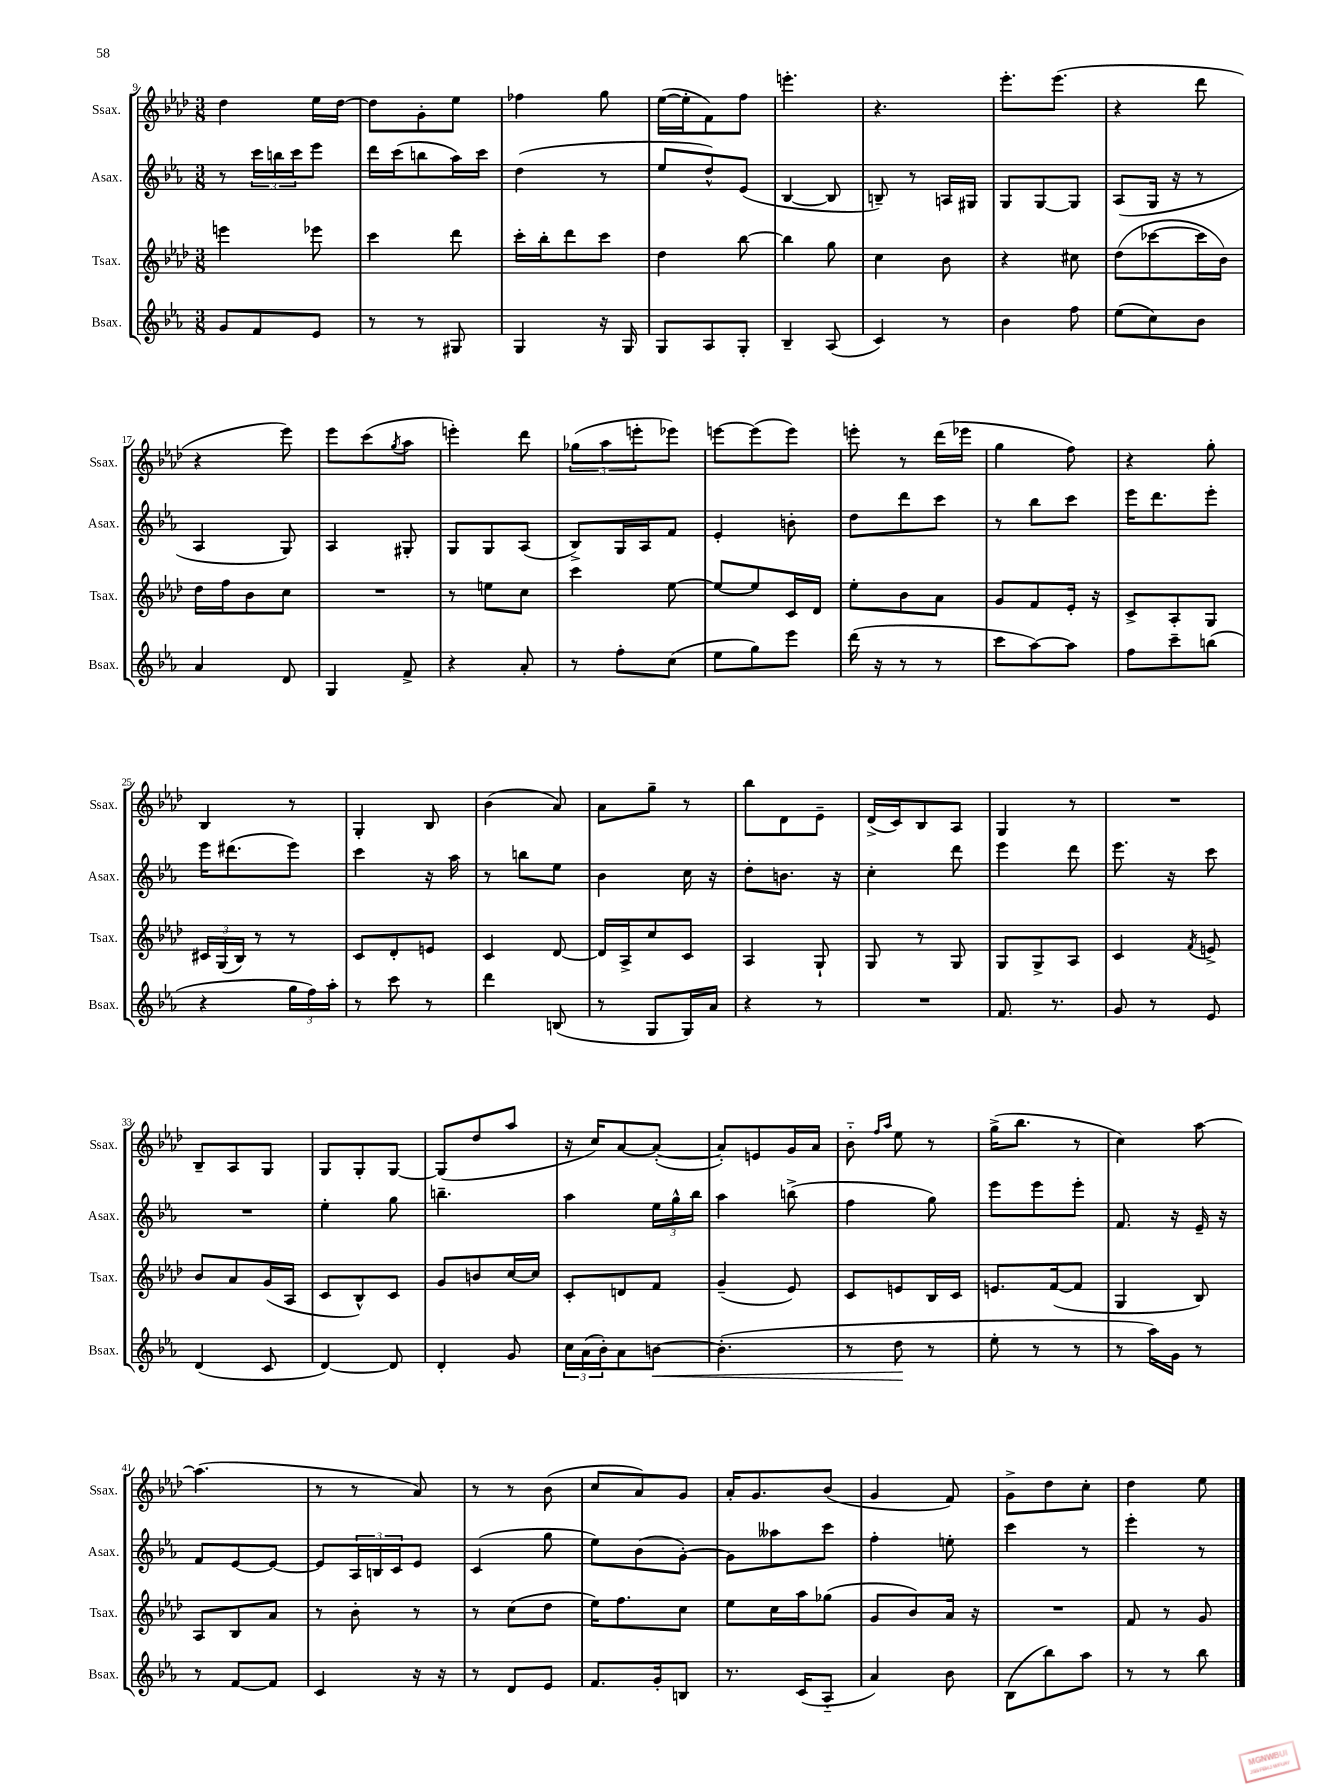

**kern	**kern	**kern	**kern
*staff4	*staff3	*staff2	*staff1
*clefG2	*clefG2	*clefG2	*clefG2
*k[b-e-a-]	*k[b-e-a-d-]	*k[b-e-a-]	*k[b-e-a-d-]
*M3/8	*M3/8	*M3/8	*M3/8
8g	4eee	8r	4dd-
8f	.	24ccc	.
.	.	24bb	.
.	.	24ccc	.
8e-	8eee-	8eee-	16ee-
.	.	.	[16dd-
=	=	=	=
8r	4ccc	16ddd	8dd-]
.	.	(16ccc	.
8r	.	8bb	8g'
8G#	8ddd-	16aa-)	8ee-
.	.	16ccc	.
=	=	=	=
4G	16ccc'	(4dd	4ff-
.	16bb-'	.	.
.	8ddd-	.	.
16r	8ccc	8r	8gg
16G	.	.	.
=	=	=	=
8G	4dd-	8ee-	([16ee-
.	.	.	16ee-']
8A-	.	8dd^^)	8f)
8G'	[8bb-	(8e-	8ff
=	=	=	=
4B-~	4bb-]	[4B-	4.eee'
(8A-	8gg	8B-]	.
=	=	=	=
4c)	4cc	8B~)	4.r
.	.	8r	.
8r	8b-	16A	.
.	.	16G#	.
=	=	=	=
4b-	4r	8G	8.eee-'
.	.	[8G	.
.	.	.	(8.eee-
8ff	8cc#	8G]	.
=	=	=	=
(8ee-	(8dd-	(8A-	4r
8cc)	[8ccc-	16G	.
.	.	16r	.
8b-	16ccc-]	8r	8ddd-
.	16b-)	.	.
=	=	=	=
4a-	16dd-	4A-	4r
.	16ff	.	.
.	8b-	.	.
8d	8cc	8G)	8eee-)
=	=	=	=
4G	4.r	4A-	8eee-
.	.	.	(8ccc
.	.	.	8qgg
8f^	.	8G#'	8aa-
=	=	=	=
4r	8r	8G	4eee')
.	8ee	8G	.
8a-'	8cc	(8A-	8ddd-
=	=	=	=
8r	4ccc	8B-^)	(12gg-
.	.	.	12aa-
8ff'	.	16G	.
.	.	.	12eee'
.	.	16A-	.
(8cc	[8ee-	8f	8eee-)
=	=	=	=
8ee-	8ee-_	4e-'	[8eee
8gg)	8ee-]	.	(8eee]
8eee-	16c	8b'	8eee)
.	16d-	.	.
=	=	=	=
(16ddd	8ee-'	8dd	8eee'
16r	.	.	.
8r	8b-	8ddd	8r
8r	8a-	8ccc	(16ddd-
.	.	.	16eee-
=	=	=	=
8ccc	8g	8r	4gg
[8aa-)	8f	8bb-	.
8aa-]	16e-'	8ccc	8ff)
.	16r	.	.
=	=	=	=
8ff	8c^	16eee-	4r
.	.	8.ddd	.
8ccc~	8A-'	.	.
(8bb	8G	8eee-'	8gg'
=	=	=	=
4r	24c#	16eee-	4B-
.	(24G	.	.
.	.	(8.ddd#	.
.	24B-)	.	.
.	8r	.	.
24gg	8r	8eee-)	8r
24ff)	.	.	.
24aa-'	.	.	.
=	=	=	=
8r	8c	4ccc	4G'
8ccc	8d-'	.	.
8r	8e	16r	8B-
.	.	16aa-	.
=	=	=	=
4ddd	4c	8r	(4b-
.	.	8bb	.
(8B	[8d-	8ee-	8a-)
=	=	=	=
8r	16d-]	4b-	8a-
.	16A-^	.	.
8G	8cc	.	8gg~
16G)	8c	16cc	8r
16a-	.	16r	.
=	=	=	=
4r	4A-	8dd'	8bb-
.	.	8.b	8d-
8r	8G`	.	8e-~
.	.	16r	.
=	=	=	=
4.r	8G	4cc'	(16d-^
.	.	.	16c)
.	8r	.	8B-
.	8G	8ddd	8A-
=	=	=	=
8.f	8G	4eee-	4G
.	8G^	.	.
8.r	.	.	.
.	8A-	8ddd	8r
=	=	=	=
8g	4c	8.eee-	4.r
8r	.	.	.
.	.	16r	.
.	8qf	.	.
8e-	8e^	8ccc	.
=	=	=	=
(4d	8b-	4.r	8B-~
.	8a-	.	8A-
8c	(16g	.	8G
.	16A-	.	.
=	=	=	=
[4d)	8c	4ee-'	8G
.	8B-^^)	.	8G'
8d]	8c	8gg	[8G
=	=	=	=
4d'	8g	4.bb~	(8G]
.	8b	.	8dd-
8g	[16cc	.	8aa-
.	16cc]	.	.
=	=	=	=
24cc	8c'	4aa-	16r
(24a-	.	.	.
.	.	.	16cc)
24b-')	.	.	.
8a-	8d	.	[8a-
[8b	8f	24ee-	(8a-'_
.	.	24gg^^	.
.	.	24bb-	.
=	=	=	=
(4.b']	(4g~	4aa-	8a-'])
.	.	.	8e
.	8e-)	(8bb^	16g
.	.	.	16a-
=	=	=	=
8r	8c	4ff	8b-'~
.	.	.	16qqff
.	.	.	16qqaa-
8dd	8e	.	8ee-
8r	16B-	8gg)	8r
.	16c	.	.
=	=	=	=
8ee-'	8.e	8eee-	(16gg^
.	.	.	8.bb-
8r	.	8eee-	.
.	([16f	.	.
8r	8f]	8eee-'	8r
=	=	=	=
8r	4G	8.f	4cc)
16aa-)	.	.	.
16g	.	16r	.
8r	8B-)	16e-~	[8aa-
.	.	16r	.
=	=	=	=
8r	8A-	8f	(4.aa-]
[8f	8B-	[8e-	.
8f]	8a-	8e-_	.
=	=	=	=
4c	8r	8e-]	8r
.	8b-'	24A-	8r
.	.	24B	.
.	.	24c	.
16r	8r	8e-	8a-)
16r	.	.	.
=	=	=	=
8r	8r	(4c	8r
8d	(8cc	.	8r
8e-	8dd-	8gg	(8b-
=	=	=	=
8.f	16ee-)	8ee-)	8cc
.	8.ff	.	.
.	.	(8b-	8a-)
16g'	.	.	.
8B	8cc	[8g')	8g
=	=	=	=
8.r	8ee-	8g]	16a-'
.	.	.	8.g
.	16cc	8aa--	.
(16c	16aa-	.	.
8A-'~	(8gg-	8ccc	(8b-
=	=	=	=
4a-)	8g	4ff'	4g
.	8b-)	.	.
8b-	16a-	8ee'	8f)
.	16r	.	.
=	=	=	=
(8B-	4.r	4ccc	8g^
8bb-)	.	.	8dd-
8aa-	.	8r	8cc'
=	=	=	=
8r	8f	4eee-'	4dd-
8r	8r	.	.
8bb-	8g	8r	8ee-
==	==	==	==
*-	*-	*-	*-
